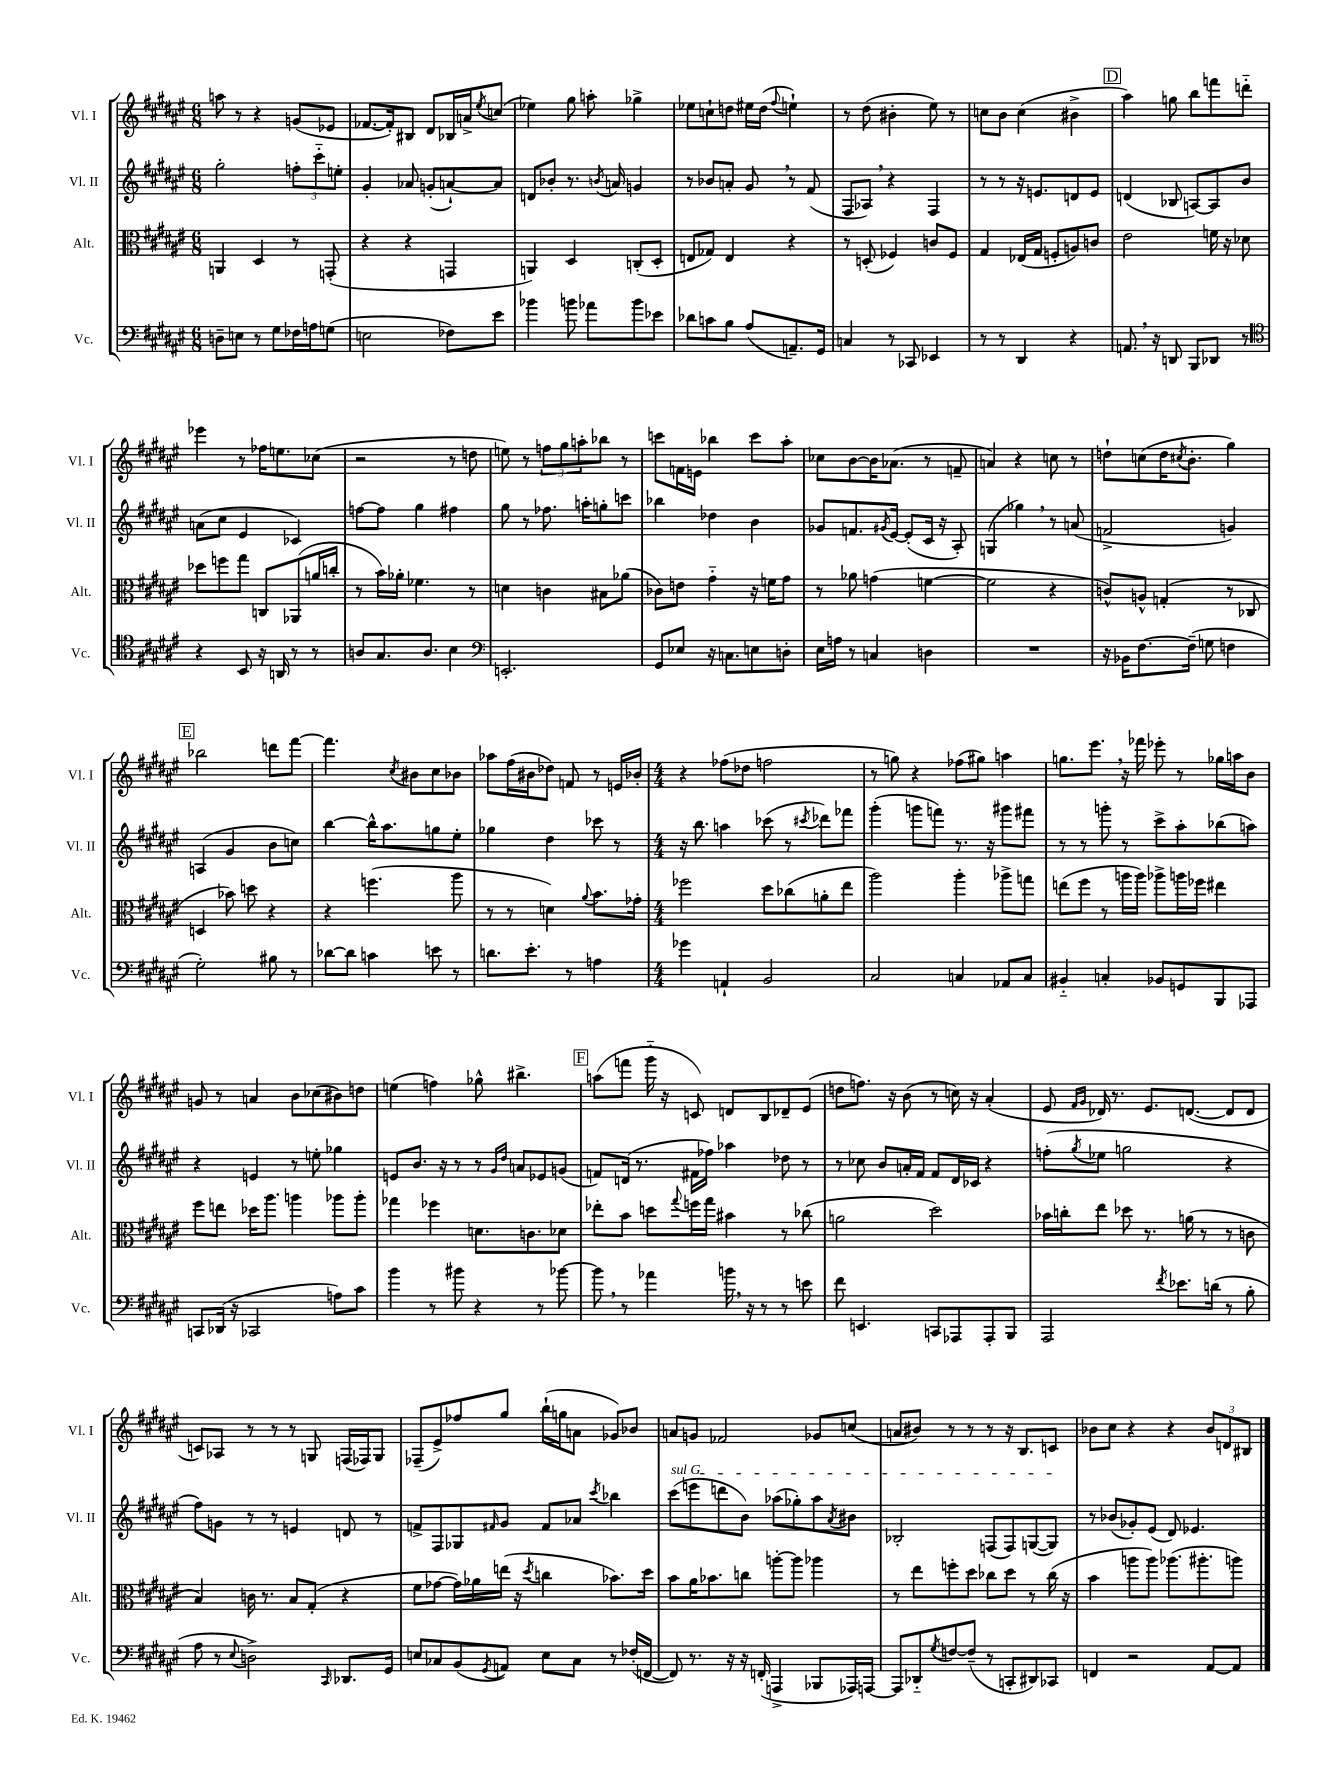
<<
\new StaffGroup <<
\new Staff = "s0" \with { instrumentName = "Vl. I" shortInstrumentName = "Vl. I" } {
    \clef treble \key fis \major \numericTimeSignature \time 6/8
    a''8 r8 r4 g'8( ees'8 |
    fes'8.~ fes'16-.) bis8 dis'8 bes16 a'16-> \acciaccatura { eis''8 } c''8( |
    ees''4) gis''8 a''8-. ges''4-> |
    ees''8 c''8-! d''8 eis''16 d''16( \appoggiatura { fis''8 } e''4-!) |
    r8 dis''8( bis'4-. eis''8) r8 |
    c''8 b'8 c''4( bis'4-> |
    \mark \markup { \box "D" } ais''4) g''8 b''8 f'''8 d'''8-_ |
    ees'''4 r8 fes''16 e''8. ces''8( |
    r2 r8 d''8 |
    e''8) r8 \tuplet 3/2 { f''8 gis''8 a''8-. } bes''8 r8 |
    c'''8 f'16 e'16 bes''4 c'''8 ais''8-. |
    ces''8 b'8~ b'16 aes'8.( r8 f'8-- |
    a'4) r4 c''8 r8 |
    d''8-! c''8( d''16 \acciaccatura { cis''8 } b'8.-. gis''4) |
    \mark \markup { \box "E" } bes''2 d'''8 fis'''8~ |
    fis'''4. \acciaccatura { cis''8 } bis'8 cis''8 bes'8 |
    aes''8 fis''16( bis'16 des''8) f'8 r8 e'16 bes'16-. |
    \numericTimeSignature \time 4/4 r4 fes''8( des''8 f''2 |
    r8 g''8) r4 fes''8( gis''8) a''4 |
    g''8. eis'''8. \breathe r16 fes'''16 ees'''8-. r8 ges''16 a''16 b'8 |
    g'8 r8 a'4 b'8 ces''8( bis'8) d''8 |
    e''4( f''4) ges''8-^ bis''4.-> |
    \mark \markup { \box "F" } a''8( f'''8 gis'''16-_ r16 c'8) d'8 b8 des'8-- eis'8( |
    d''8 f''8.) r16 b'8( r8 c''16) r16 ais'4-.( |
    eis'8 \grace { fis'16 gis'16 } des'16) r8. eis'8. d'8.~( d'8 d'8 |
    c'8) aes8 r8 r8 r8 g8 f16( fes16) g8 |
    fes8--( eis'8->) fes''8 gis''8 b''16-!( g''16 a'8 ges'8) bes'8 |
    a'8 g'8 fes'2 ges'8 c''8( |
    a'8 bis'8) r8 r8 r8 r16 b8. c'8 |
    bes'8 cis''8 r4 r4 \tuplet 3/2 { bes'8 d'8 bis8 } \bar "|." |
}
\new Staff = "s1" \with { instrumentName = "Vl. II" shortInstrumentName = "Vl. II" } {
    \clef treble \key fis \major \numericTimeSignature \time 6/8
    gis''2-. \tuplet 3/2 { f''8-. cis'''8-_ e''8-. } |
    gis'4-. aes'8 g'8-.( a'8~-!) a'8 |
    d'8 bes'8-. r8. \acciaccatura { b'8 } a'16 g'4 |
    r8 bes'8 a'8-. gis'8 \breathe r8 fis'8( |
    fis8 aes8) \breathe r4 fis4 |
    r8 r8 r16 e'8. d'8 e'8 |
    \mark \markup { \box "D" } d'4( bes8 a8~) a8 b'8 |
    a'8( cis''8 eis'4 ces'4) |
    f''8~ f''8 gis''4 fis''4 |
    gis''8 r8 fes''8. a''16-. g''8-. c'''8 |
    bes''4 des''4 b'4 |
    ges'8 f'8. \acciaccatura { gis'8 } eis'16~ eis'8-.( cis'16 r16 ais8-.) |
    g4( ges''4) \breathe r8 a'8( |
    f'2-> g'4) |
    \mark \markup { \box "E" } a4( gis'4 b'8 c''8) |
    b''4~ b''16-^ ais''8. g''8 eis''8-. |
    ges''4 dis''4 ces'''8 r8 |
    \numericTimeSignature \time 4/4 r16 b''8. a''4 ces'''8( r8 \acciaccatura { cis'''8 } des'''8) fes'''8 |
    gis'''4-.( g'''8 f'''8) r8. r16 gis'''8 fis'''8 |
    r8 r8 g'''8-. r8 cis'''8-> ais''8-. bes''8( a''8) |
    r4 e'4 r8 e''8-. ges''4 |
    e'8 b'8. r16 r8 r8 \grace { gis'16 dis''16 } a'8 ees'8 g'8( |
    \mark \markup { \box "F" } f'8) d'16( r8. fis'16 fes''16) aes''4 des''8 r8 |
    r8 ces''8 b'8 a'16-. fis'16 fis'8 dis'16 ces'16 r4 |
    f''8-.( \acciaccatura { gis''8 } ees''8 g''2 r4 |
    fis''8) g'8 r8 r8 e'4 d'8 r8 |
    f'8-> fis8 ges8 \grace { fis'16 } gis'8 fis'8 aes'8 \acciaccatura { cis'''8 } bes''4 |
    \once \override TextSpanner.bound-details.left.text = \markup { \italic "sul G" } cis'''8\startTextSpan( e'''8 d'''8 b'8) aes''8( ges''8-.) aes''8 \acciaccatura { ais'8 } bis'8 |
    bes2-. f8( f8) g8~( g8\stopTextSpan) |
    r8 bes'8( ges'8-.) eis'8( dis'8) ees'4. \bar "|." |
}
\new Staff = "s2" \with { instrumentName = "Alt." shortInstrumentName = "Alt." } {
    \clef alto \key fis \major \numericTimeSignature \time 6/8
    a,4 dis4 r8 g,8-.( |
    r4 r4 g,4 |
    a,4) dis4 c8-.( dis8-. |
    e8 ges8) e4 r4 |
    r8 d8-.( fes4) c'8 fes8 |
    gis4 ees16( gis16 f8-. a8) c'8 |
    \mark \markup { \box "D" } eis'2 f'16 r16 des'8 |
    des''8 f''8 gis''8 c8 aes,8( a'16 c''16-. |
    r8 b'16) aes'16-. fes'4. r8 |
    d'4 c'4 bis8 aes'8( |
    ces'8) e'8 gis'4-_ r16 f'16 gis'8 |
    r8 aes'8 g'4( f'4~ |
    f'2 r4 |
    c'8-^) a8-^ g4-.( r8 ces8 |
    \mark \markup { \box "E" } d4 bes'8) d''8 r4 |
    r4 f''4.( ais''8 |
    r8 r8 d'4) \appoggiatura { ais'8 } b'8. ges'16-. |
    \numericTimeSignature \time 4/4 fes''2 dis''8 ces''8( a'8-. eis''8 |
    ais''2) ais''4-. aes''8-> g''8 |
    e''8( fis''8 r8 a''16 a''16) aes''8-> a''16 fes''16 eis''4 |
    fis''8 e''8 des''16 ais''8. a''4 aes''8 aes''8-. |
    ges''4 fes''4 d'8. c'8. des'8 |
    \mark \markup { \box "F" } ees''8-. b'8 d''8 \appoggiatura { gis''8 } f''16 gis''16 bis'4 r8 ces''8( |
    a'2 dis''2) |
    bes'16 c''16-. eis''8 des''8 r8. a'16( r8 r8 c'8 |
    b4) c'16 r8. b8 gis8-.( r4 |
    fis'8 ges'8~ ges'16) aes'16 e''16( r16 \acciaccatura { dis''8 } c''4 bes'8.) dis''16 |
    b'8 ais'16 bes'8. c''8 a''8~-. a''8 aes''4 |
    r8 eis''8 f''8-. dis''8 ces''8 dis''8 r8 ces''16( r16 |
    b'4 a''8 a''8) aes''8.( ais''8.-. a''8) \bar "|." |
}
\new Staff = "s3" \with { instrumentName = "Vc." shortInstrumentName = "Vc." } {
    \clef bass \key fis \major \numericTimeSignature \time 6/8
    d8-- e8 r8 gis8 fes16 a16 g8( |
    e2 fes8) eis'8 |
    bes'4 b'8 aes'8 b'8 ees'8 |
    des'8 c'8 b8 ais8( a,8.--) gis,16 |
    c4 r8 ces,8 ees,4 |
    r8 r8 dis,4 r4 |
    \mark \markup { \box "D" } a,8. \breathe r16 d,8 b,,8 des,8 r8 |
    \clef tenor r4 b,8 r16 a,16 r8 r8 |
    a8 gis8. a8. b4 |
    \clef bass e,2.-. |
    gis,8 ees8 r16 c8. e8 d8-. |
    eis16 a16 r8 c4 d4 |
    R2. |
    r16 bes,16 fis8.~ fis16--( g8 f4 |
    \mark \markup { \box "E" } gis2-.) bis8 r8 |
    des'8~ des'8 c'4 e'8 r8 |
    d'8. eis'8.-. r8 a4 |
    \numericTimeSignature \time 4/4 ges'4 a,4-! b,2 |
    cis2 c4 aes,8 c8 |
    bis,4-_ c4-. bes,8 g,8 b,,8 aes,,8 |
    c,8 des,16( r16 ces,2 a8) cis'8 |
    b'4 r8 bis'8 r4 r8 bes'8~ |
    \mark \markup { \box "F" } bes'8 \breathe r8 aes'4 b'16 \breathe r16 r8 r8 e'8 |
    fis'8 e,4. c,8 aes,,8 aes,,8-. b,,8 |
    ais,,2 \acciaccatura { fis'8 } ees'8. d'16( r8 b8-. |
    ais8 r8 \appoggiatura { eis8 } d2->) \grace { cis,16 } des,8. gis,16 |
    e8 ces8 b,8( \acciaccatura { gis,8 } a,8) e8 ces8 r8 fes16-.( f,16~ |
    f,8) r8. r16 r16 f,16-.( a,,4-> bes,,8 aes,,16) a,,16~ |
    a,,8 des,8-_ \acciaccatura { gis8 } f8~ f8--( r8 c,8-. dis,8) ces,8 |
    f,4 r2 ais,8~ ais,8 \bar "|." |
}
>>
>>
\layout { \context { \Score \remove "Bar_number_engraver" } }
